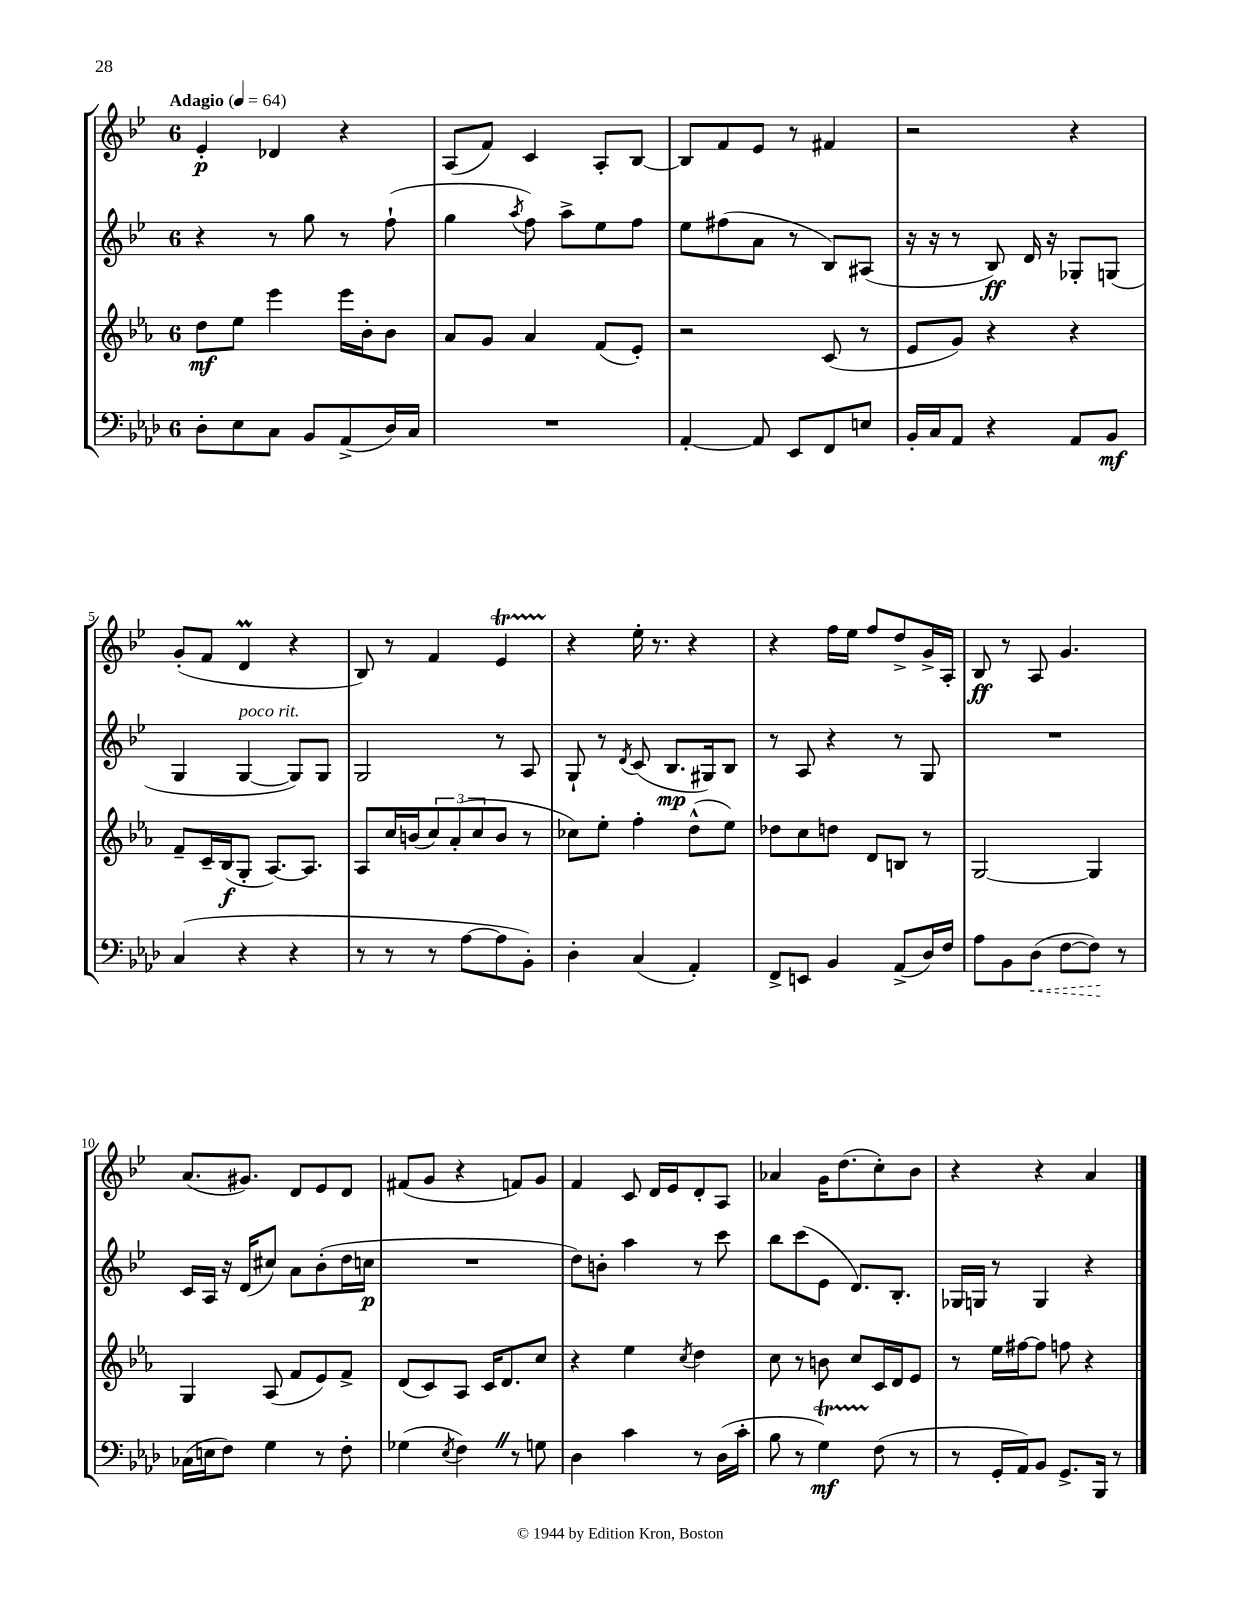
<<
\new StaffGroup <<
\new Staff = "s0" {
    \clef treble \key bes \major \once \override Staff.TimeSignature.style = #'single-digit \time 6/8 \tempo "Adagio" 4 = 64
    ees'4-.\p des'4 r4 |
    a8( f'8) c'4 a8-. bes8~ |
    bes8 f'8 ees'8 r8 fis'4 |
    r2 r4 |
    g'8-.( f'8 d'4\prall r4 |
    bes8) r8 f'4 ees'4\startTrillSpan |
    r4\stopTrillSpan ees''16-. r8. r4 |
    r4 f''16 ees''16 f''8 d''8-> g'16-> a16-. |
    bes8\ff r8 a8 g'4. |
    a'8.( gis'8.) d'8 ees'8 d'8 |
    fis'8( g'8 r4 f'8) g'8 |
    f'4 c'8 d'16 ees'16 d'8-. a8 |
    aes'4 g'16 d''8.( c''8-.) bes'8 |
    r4 r4 a'4 \bar "|." |
}
\new Staff = "s1" {
    \clef treble \key bes \major \once \override Staff.TimeSignature.style = #'single-digit \time 6/8
    r4 r8 g''8 r8 f''8-!( |
    g''4 \acciaccatura { a''8 } f''8) a''8-> ees''8 f''8 |
    ees''8 fis''8( a'8 r8 bes8) ais8( |
    r16 r16 r8 bes8\ff) d'16 r16 ges8-. g8( |
    g4 g4~^\markup { \italic "poco rit." } g8) g8 |
    g2 r8 a8 |
    g8-! r8 \acciaccatura { d'8 } c'8( bes8.\mp gis16) bes8 |
    r8 a8 r4 r8 g8 |
    R2. |
    c'16 a16 r16 d'16( cis''8) a'8 bes'8-.( d''16 c''16\p |
    R2. |
    d''8) b'8-. a''4 r8 c'''8 |
    bes''8 c'''8( ees'8 d'8.) bes8.-. |
    ges16 g16 r8 g4 r4 \bar "|." |
}
\new Staff = "s2" {
    \clef treble \key ees \major \once \override Staff.TimeSignature.style = #'single-digit \time 6/8
    d''8\mf ees''8 ees'''4 ees'''16 bes'16-. bes'8 |
    aes'8 g'8 aes'4 f'8( ees'8-.) |
    r2 c'8( r8 |
    ees'8 g'8) r4 r4 |
    f'8-- c'16-- bes16\f( g8-. aes8.~) aes8. |
    aes8 c''16 b'16( \tuplet 3/2 { c''8) aes'8-.( c''8 } b'8 r8 |
    ces''8) ees''8-. f''4-. d''8-^( ees''8) |
    des''8 c''8 d''8 d'8 b8 r8 |
    g2~ g4 |
    g4 aes8( f'8 ees'8) f'8-> |
    d'8( c'8) aes8 c'16 d'8. c''8 |
    r4 ees''4 \acciaccatura { c''8 } d''4 |
    c''8 r8 b'8 c''8 c'16 d'16 ees'8 |
    r8 ees''16 fis''16~ fis''8 f''8 r4 \bar "|." |
}
\new Staff = "s3" {
    \clef bass \key aes \major \once \override Staff.TimeSignature.style = #'single-digit \time 6/8
    des8-. ees8 c8 bes,8 aes,8->( des16) c16 |
    R2. |
    aes,4~-. aes,8 ees,8 f,8 e8 |
    bes,16-. c16 aes,8 r4 aes,8 bes,8\mf |
    c4( r4 r4 |
    r8 r8 r8 aes8~ aes8 bes,8-.) |
    des4-. c4( aes,4-.) |
    f,8-> e,8 bes,4 aes,8->( des16) f16 |
    aes8 bes,8 \once \override Hairpin.style = #'dashed-line des8\<( f8~ f8\!) r8 |
    ces16( e16 f8) g4 r8 f8-. |
    ges4( \acciaccatura { ees8 } f4) \once \override BreathingSign.text = \markup { \musicglyph "scripts.caesura.straight" } \breathe r8 g8 |
    des4 c'4 r8 des16( c'16-. |
    bes8 r8 g4\startTrillSpan\mf) f8\stopTrillSpan( r8 |
    r8 g,16-. aes,16) bes,8 g,8.-> bes,,16 r8 \bar "|." |
}
>>
>>
